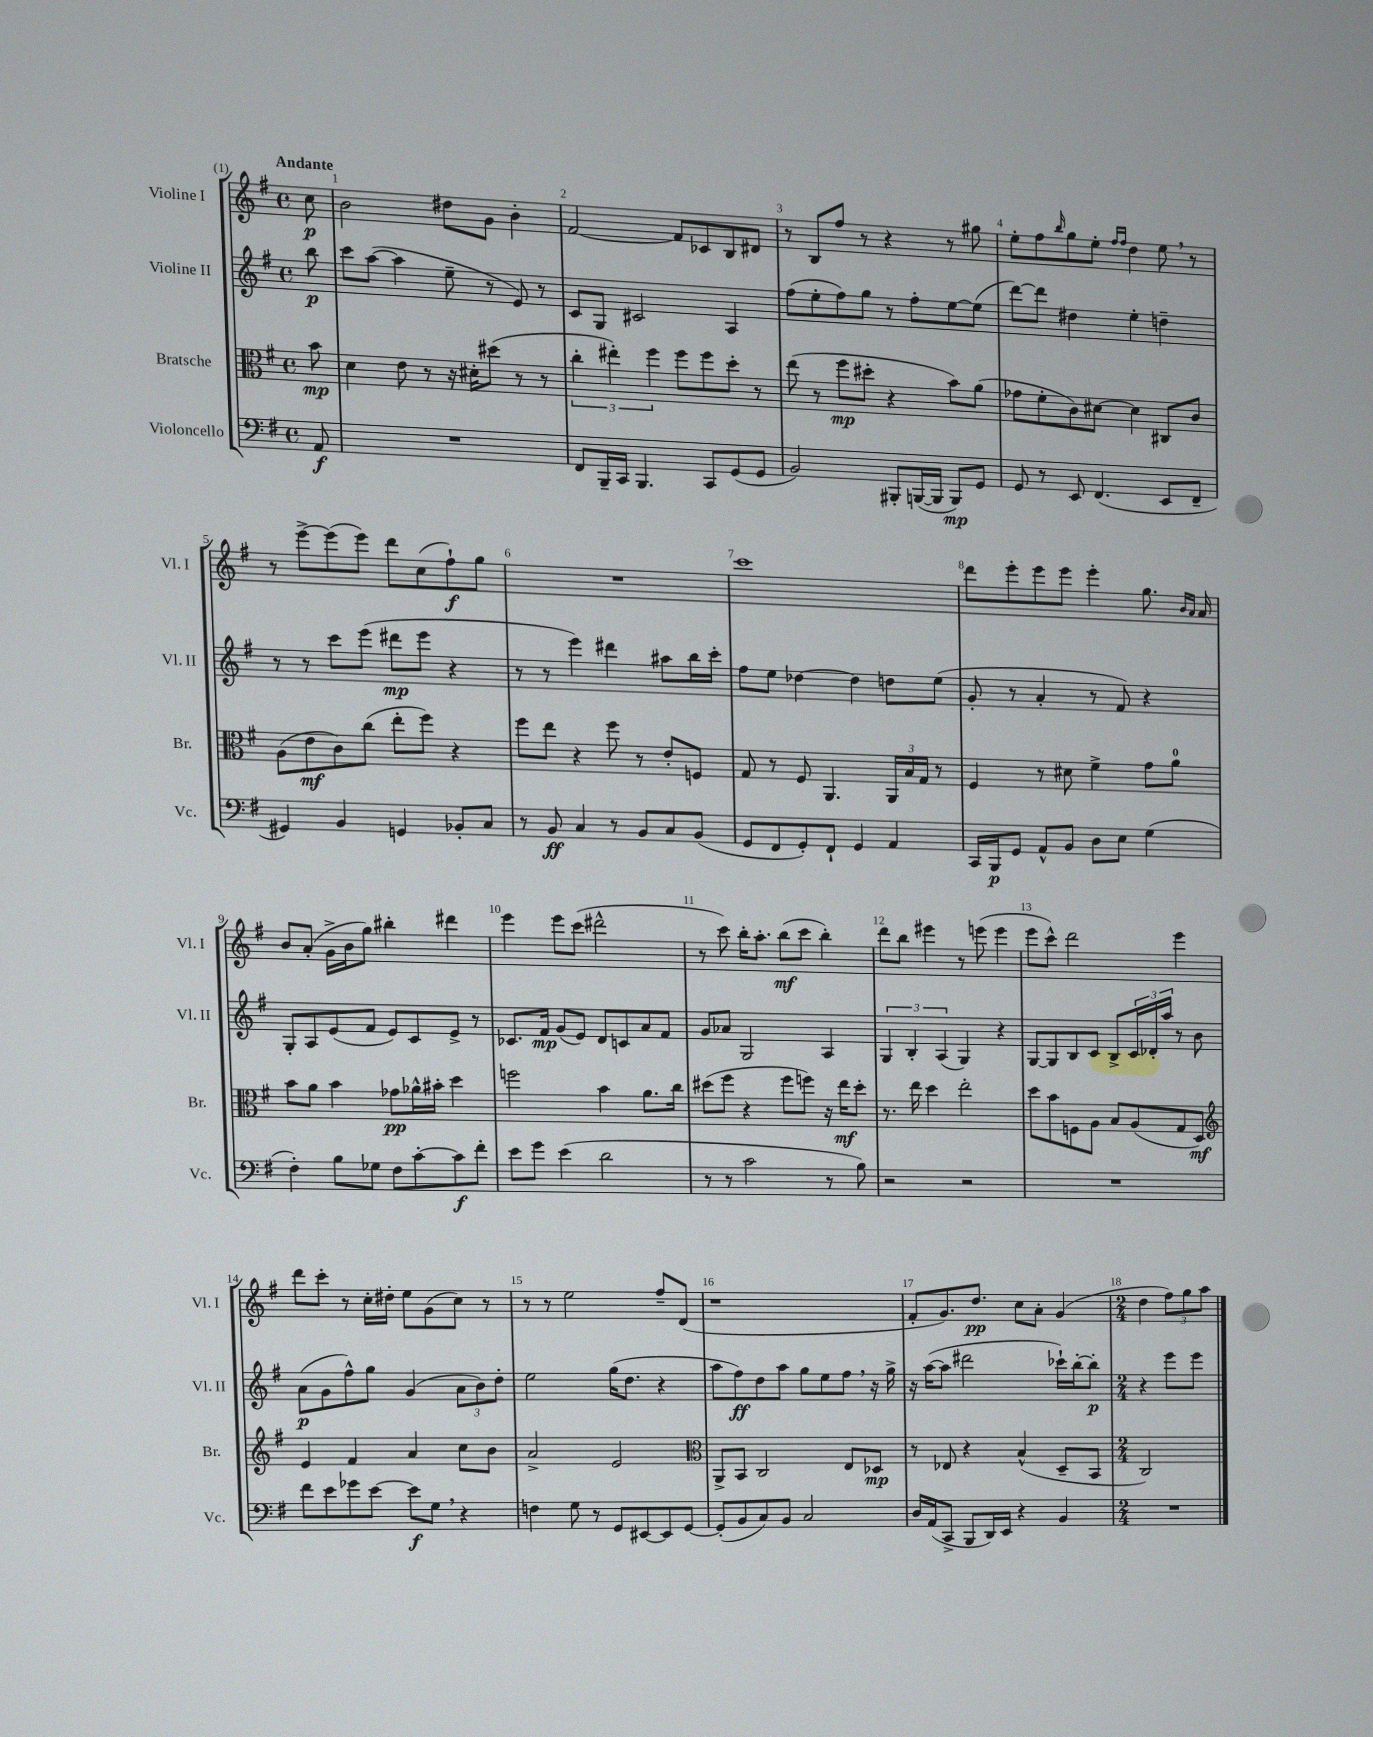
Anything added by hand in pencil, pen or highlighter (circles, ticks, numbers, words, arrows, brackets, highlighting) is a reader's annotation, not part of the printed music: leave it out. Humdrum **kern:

**kern	**kern	**kern	**kern
*staff4	*staff3	*staff2	*staff1
*clefF4	*clefC3	*clefG2	*clefG2
*k[f#]	*k[f#]	*k[f#]	*k[f#]
*M4/4	*M4/4	*M4/4	*M4/4
*met(c)	*met(c)	*met(c)	*met(c)
8AA	8b	8bb	8cc
=	=	=	=
1r	4d	8ccc	2b
.	.	([8aa	.
.	8e	4aa]	.
.	8r	.	.
.	16r	8ee~	8dd#
.	16d#'	.	.
.	(8dd#	8r	8g
.	8r	8e)	4b'
.	8r	8r	.
=	=	=	=
8FF#	6cc'	8c	[2f#
16BBB~	.	8G	.
.	6ee#')	.	.
16CC	.	.	.
4.BBB	.	2c#	.
.	6ff#	.	.
.	8ff#	.	8f#]
8CC	8ff#	.	8c-
(8GG	8dd'	4A	8B
8GG	8r	.	8d#
=	=	=	=
2BB)	(8ee	(8ff#	8r
.	8r	8ee'	8B
.	8ff#	8ff#)	8ff#
.	8dd#'	8gg	8r
8BBB#'	4r	8r	4r
([16BBB	.	8ff#'	.
16BBB]	.	.	.
8BBB)	8b)	[8ee	8r
8GG	(8a	(8ee]	8gg#
=	=	=	=
8GG	8g-	[8ddd)	8ee'
8r	8f#'	8ddd]	8ff#
.	.	.	16qqbb
8EE	8c)	4dd#	8gg
(4.FF#	[8d#	.	8ee'
.	.	.	16qqff#
.	.	.	16qqff#
.	4d#]	4ee'	4dd
8EE	8C#	4dd~	8ee
8FF#~	8c	.	8r
=	=	=	=
4GG#)	(8A	8r	8r
.	8e	8r	[8eee^
4BB	8c)	8ccc	(8eee]
.	(8cc	(8eee	8eee)
4GG	8ee'	8ddd#	8ddd
.	8ff#)	8eee	(8cc
8BB-'	4r	4r	8ff#`)
8C	.	.	8gg
=	=	=	=
8r	8ff#	8r	1r
8BB	8ee	8r	.
4C	4r	4eee)	.
8r	8ff#	4ddd#	.
8BB	8r	.	.
8C	8e'	8aa#	.
(8BB	8F	16bb	.
.	.	16ccc'	.
=	=	=	=
8GG	8G	8ff#	1ccc
8FF#	8r	8ee	.
8GG')	8F#	[4dd-	.
8FF#`	4.AA	.	.
4GG	.	4dd-]	.
4AA	24AA	8dd	.
.	24B	.	.
.	24G	.	.
.	8r	(8ee	.
=	=	=	=
16CC	4F#	8g'	8ddd
16BBB	.	.	.
8GG	.	8r	8eee'
8AA^^	8r	4a'	8eee
8BB	8d#	.	8eee
8D	4f#^	8r	4eee'
8E	.	8f#)	.
(4G	8g	4r	8.gg
.	8a	.	.
.	.	.	16qqb
.	.	.	16qqa
.	.	.	16a
=	=	=	=
4F#')	8b	8G'	8b
.	8a	8A	(8a'
8B	4b	(8e	16g^
.	.	.	16b
8G-	.	8f#	8gg)
8F#	8g-	8e)	4bb#'
[8c'	16a-^^	8c	.
.	16b#'	.	.
8c]	4dd	8e^	4ddd#
8f#'	.	8r	.
=	=	=	=
8e	2ff	8.c-	4eee
8g	.	.	.
.	.	16f#	.
(4e	.	(8g	8eee
.	.	8e)	(8ccc
2d	4b	8d	2ddd#^^
.	.	8c	.
.	8.a	8a	.
.	.	8f#	.
.	16cc	.	.
=	=	=	=
8r	(8dd#	8g	8r
8r	8ff#	8a-	8ccc)
2c	4r	2G	16bb'
.	.	.	8.aa'
.	8ff#	.	(8bb
.	8ff)	.	8ccc
8r	16r	4A	4bb')
.	16ee	.	.
8B)	8dd#'	.	.
=	=	=	=
2r	8.r	6G	8ddd
.	.	.	8bb
.	.	6B'	.
.	16ee	.	.
.	4dd	.	4eee#
.	.	(6A	.
2r	2ee'	4G)	8r
.	.	.	(8eee
.	.	4r	4eee
=	=	=	=
1r	8dd	[8G	8eee
.	8b	8G]	8ccc^^)
.	8F	8B	2ddd
.	8A	8c	.
.	8B	8B^	.
.	(8A	24c	.
.	.	24d-'	.
.	.	24aa	.
.	8G	8r	4eee
.	8D)	8b	.
=	=	=	=
*	*clefG2	*	*
8f#	4e	(8a	8ddd
8e	.	8g	8ccc'
8g-	4f#	8ff#^^)	8r
[8e	.	8gg	16cc'
.	.	.	16dd#'
8e]	4a	(4g	8ee
8G	.	.	(8g
4r	8cc	12a	8cc)
.	.	12b)	.
.	8b	.	8r
.	.	12dd'	.
=	=	=	=
4F	2a^	2ee	8r
.	.	.	8r
8G	.	.	2ee
8r	.	.	.
8GG	2e	(16gg	.
.	.	8.dd	.
[8EE#	.	.	.
8EE#]	.	4r	8ff#~
[8GG	.	.	(8d
=	=	=	=
*	*clefC3	*	*
(8GG']	8AA^	8aa	1r
8BB	8BB	8ff#)	.
8C)	2C	8dd	.
8BB	.	8aa	.
2C	.	8gg	.
.	.	8ee	.
.	8E	8ff#	.
.	8D-	16r	.
.	.	16gg^	.
=	=	=	=
16D	8r	16r	8f#'
(16AA	.	([16aa	.
8CC^	8E-	8aa]	8.g)
8BBB	4r	2ddd#	.
.	.	.	8.dd
16DD)	.	.	.
16EE	.	.	.
4r	(4B^^	.	8cc
.	.	.	8a'
4BB	8D~	16ccc-`)	(4g
.	.	[16bb'	.
.	8BB	8bb']	.
=	=	=	=
*M2/4	*M2/4	*M2/4	*M2/4
2r	2C)	4r	4dd
.	.	8eee	12ff#)
.	.	.	12gg
.	.	8eee	.
.	.	.	12aa
==	==	==	==
*-	*-	*-	*-
